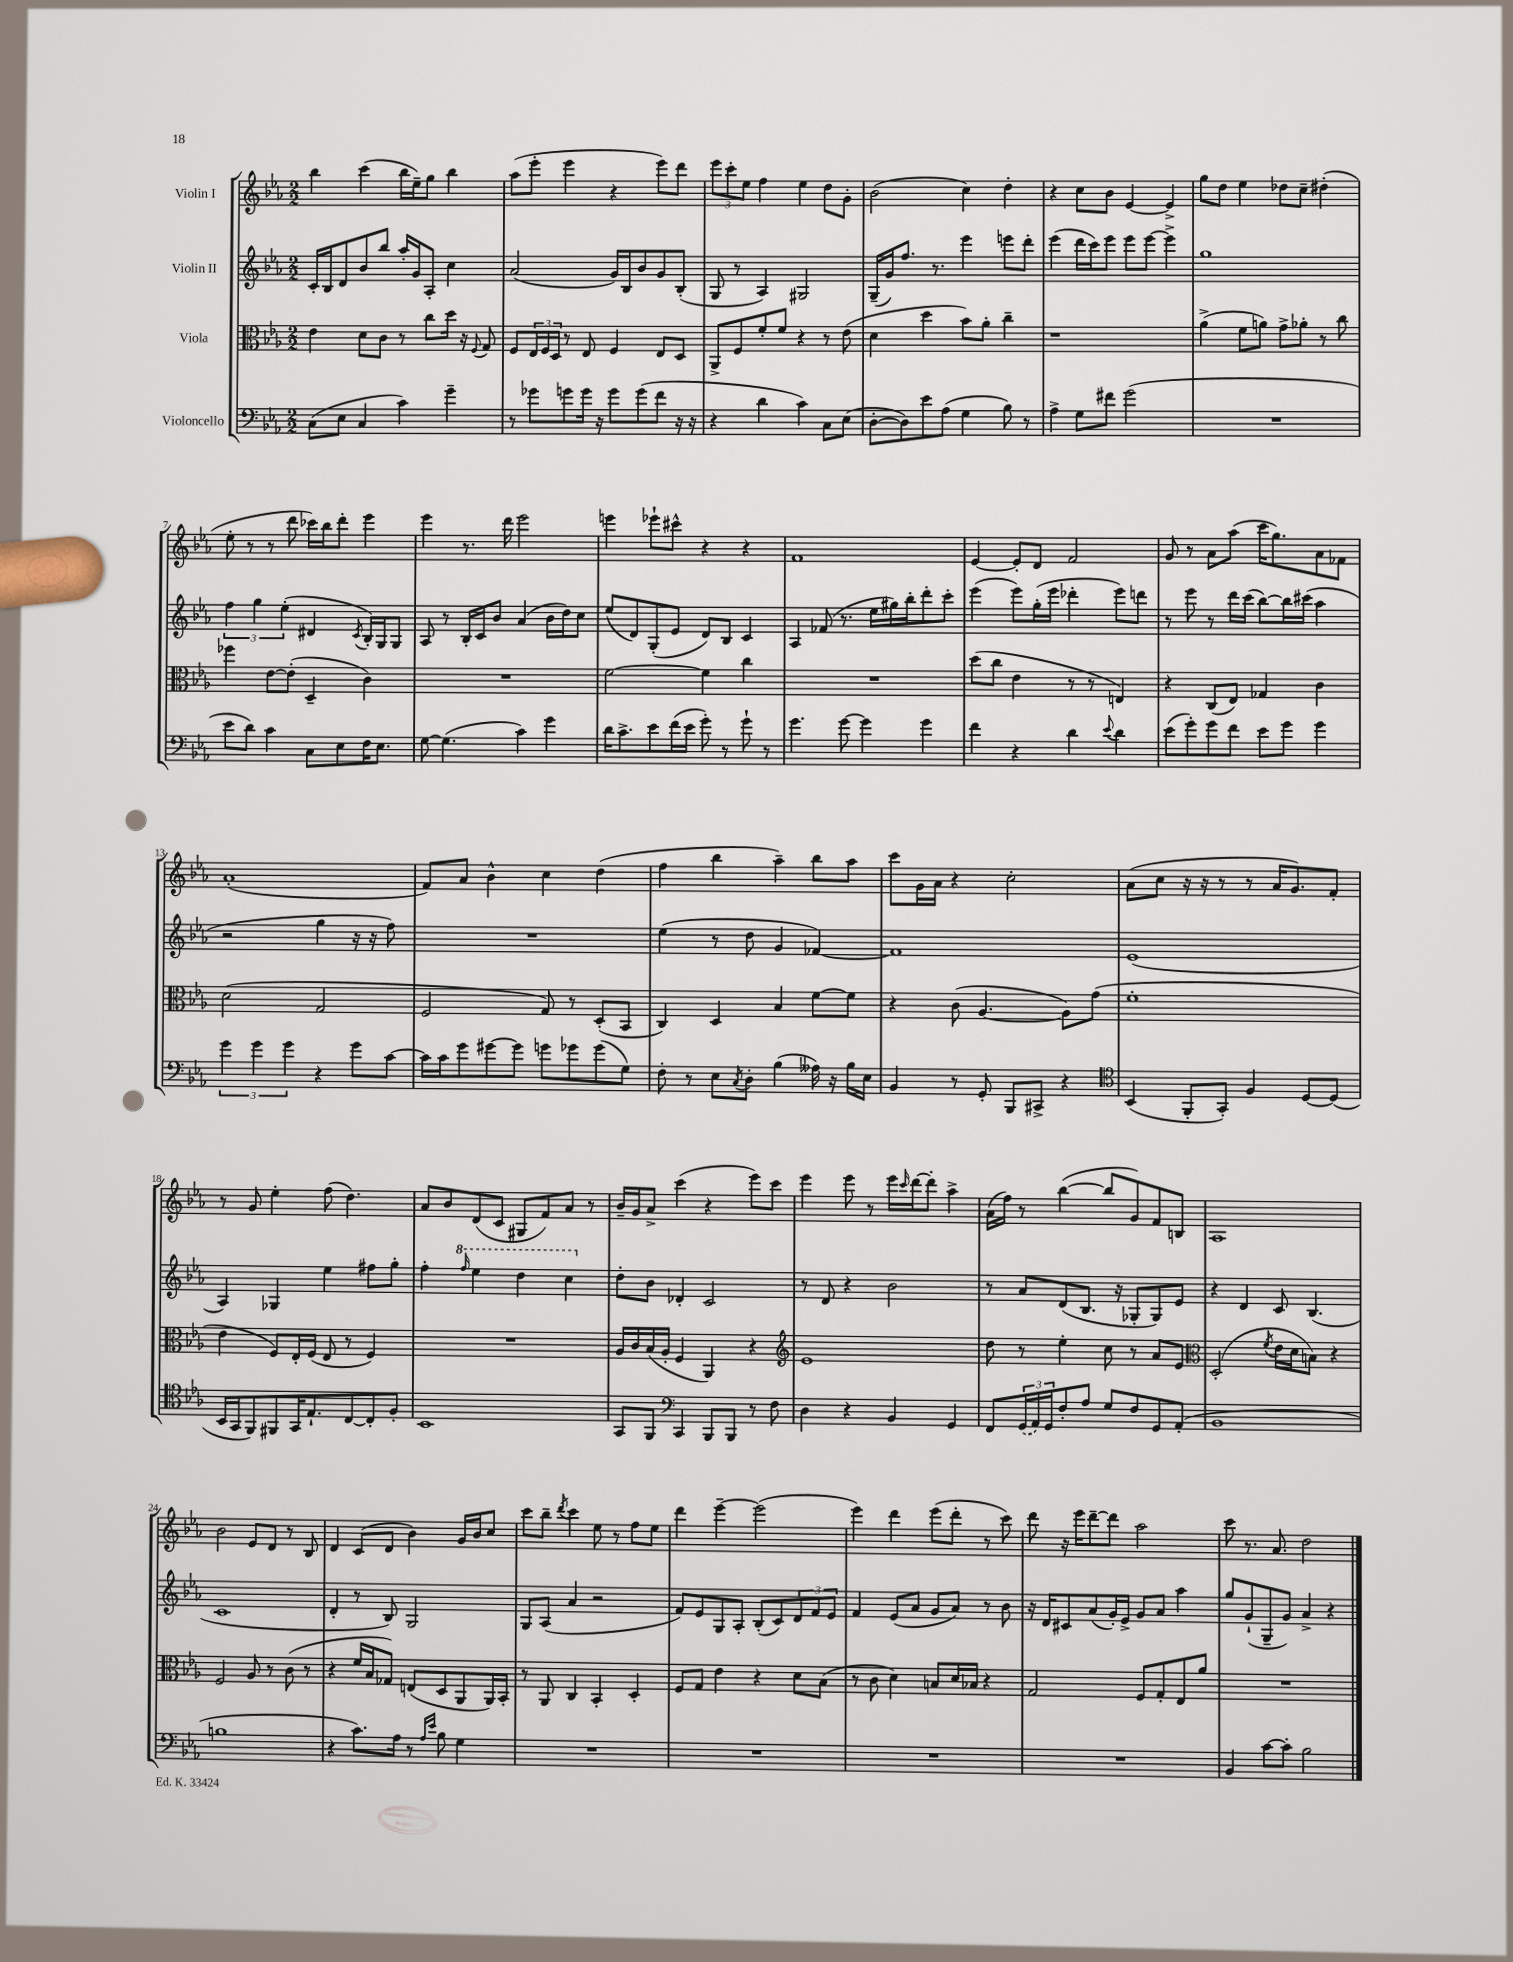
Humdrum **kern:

**kern	**kern	**kern	**kern
*staff4	*staff3	*staff2	*staff1
*clefF4	*clefC3	*clefG2	*clefG2
*k[b-e-a-]	*k[b-e-a-]	*k[b-e-a-]	*k[b-e-a-]
*M2/2	*M2/2	*M2/2	*M2/2
(8C	4e-	16c'	4bb-
.	.	16B-	.
8E-	.	8d	.
4C	8d	8b-	(4ccc
.	8c	8bb-	.
4c)	8r	16aa-'	16bb-
.	.	16g	16ee-~)
.	8cc	8A-'	8gg
4g~	16dd	4cc	4bb-
.	16r	.	.
.	8qqF	.	.
.	8G	.	.
=	=	=	=
8r	8F	(2a-	(8aa-
8g-	24E-	.	8eee-'
.	24F	.	.
.	24D	.	.
8g	8r	.	4eee-
16g	8E-	.	.
16r	.	.	.
8g	4F	16g)	4r
.	.	16B-	.
(8g	.	8b-	.
8f	8E-	8g	8eee-)
16r	8D	(8B-'	8ddd
16r	.	.	.
=	=	=	=
4r	8AA-^	8G	12eee-
.	.	.	12ccc'
.	8F	8r	.
.	.	.	12ee-
4d	8f'	4A-)	4ff
.	8f	.	.
4c)	4r	2G#	4ee-
8C	8r	.	8dd
(8E-	(8e-	.	8g'
=	=	=	=
[8D'	4d	(16G~	(2b-
.	.	16g)	.
8D])	.	8.ff	.
8e-	4dd	.	.
.	.	8.r	.
(8A-	.	.	.
4G	8b-)	4eee-	4cc)
.	8a-'	.	.
8B-)	4cc~	8eee	4dd'
8r	.	8ddd'	.
=	=	=	=
4A-^	1r	(4eee-	4r
8G	.	16ddd	8cc
.	.	16ccc)	.
8f#	.	8eee-	8b-
(2g	.	8eee-	[4e-
.	.	[8eee-	.
.	.	4eee-^]	4e-^]
=	=	=	=
1r	(4a-^	1gg	8gg
.	.	.	8dd
.	8f	.	4ee-
.	8a)	.	.
.	8g^	.	8dd-
.	8a-'	.	8cc~
.	8r	.	(4dd#'
.	8cc	.	.
=	=	=	=
8e-	4ff-	6ff	8ee-'
8d)	.	.	8r
.	.	6gg	.
4c	[8e-	.	8r
.	.	(6ee-'	.
.	(8e-']	.	8ddd
8C	4D~	4d#	16ccc-)
.	.	.	16bb-
8E-	.	.	8ddd'
.	.	8qc	.
16F	4c)	16B-')	4eee-
8.E-	.	16G	.
.	.	8G	.
=	=	=	=
[8G	1r	8A-	4eee-
(4.G]	.	8r	.
.	.	16B-'	8.r
.	.	16c	.
.	.	8b-	.
.	.	.	16ddd
4c)	.	(4a-	2eee-
4g	.	16b-	.
.	.	16dd)	.
.	.	8cc	.
=	=	=	=
16d	[2f	(8ee-	4eee
8.c^	.	.	.
.	.	8d)	.
8e-	.	(8G'	8eee-`
(16f	.	8e-	8ccc#^^
16e-	.	.	.
8g')	4f]	8d)	4r
8r	.	8B-	.
8g`	4cc	4c	4r
8r	.	.	.
=	=	=	=
4.g	1r	4A-	1f
.	.	(8f-	.
[8g	.	8.r	.
4g]	.	.	.
.	.	16ee-	.
.	.	16gg#)	.
.	.	16bb-'	.
4g	.	8ddd'	.
.	.	8ccc'	.
=	=	=	=
4f	(8dd	(4eee-	[4e-
.	8cc	.	.
4r	4e-	8eee-)	8e-']
.	.	(16gg'	8d
.	.	16eee-	.
4d	8r	4ddd-'	2f
.	8r	.	.
8qqe-	.	.	.
4d	4E)	8eee-)	.
.	.	8ddd	.
=	=	=	=
(8e-	4r	8r	8g
8g')	.	8eee-	8r
8g	(8C	8r	8a-
8f	8E-)	16ddd	(8aa-
.	.	(16ccc	.
8e-	4G-	[8bb-)	16ccc
.	.	.	8.gg)
8g	.	16bb-]	.
.	.	(16ccc#	.
4g	4c	4aa-	8a-
.	.	.	8f-
=	=	=	=
6g	(2d	2r	(1a-'
6g	.	.	.
6g	.	.	.
4r	2G	4gg	.
8g	.	16r	.
.	.	16r	.
[8c	.	8ff)	.
=	=	=	=
16c]	2F	1r	8f)
16c	.	.	.
8g	.	.	8a-
[8g#	.	.	4b-^^
8g#]	.	.	.
8g	8G)	.	4cc
8g-	8r	.	.
(8g-	(8D'	.	(4dd
8G)	8BB-	.	.
=	=	=	=
8F'	4C)	(4ee-	4ff
8r	.	.	.
8E-	4D	8r	4bb-
8qC	.	.	.
8D'	.	8dd	.
(4B-	4B-	4g	4aa-~)
16A--)	[8f	[4f-)	8bb-
16r	.	.	.
16B-	8f]	.	8aa-
16E-	.	.	.
=	=	=	=
4BB-	4r	1f-]	8ccc
.	.	.	16g
.	.	.	16a-
8r	(8c	.	4r
8GG'	[4.A-	.	.
8BBB-	.	.	2cc'
8CC#^	.	.	.
4r	8A-])	.	.
.	(8g	.	.
=	=	=	=
*clefC4	*	*	*
(4BB-	1f'	(1e-	(8a-
.	.	.	8cc
8FF'	.	.	16r
.	.	.	16r
8GG')	.	.	8r
4F	.	.	8r
.	.	.	16a-
.	.	.	8.g)
[8D	.	.	.
(8D]	.	.	8f'
=	=	=	=
16BB-	4e-	4A-)	8r
16GG	.	.	.
8FF)	.	.	8g
8FF#	8F)	4G-	4ee-'
16GG	16E-'	.	.
8.E-`	(16F	.	.
.	8E-	4ee-	(8ff
[8C	8r	.	4.dd)
8C']	4F)	8ff#	.
8F'	.	8gg'	.
=	=	=	=
1BB-	1r	4ff'	8a-
.	.	.	8b-
.	.	16qqfff	.
.	.	4eee-	(8d
.	.	.	8c
.	.	4ddd	8G#
.	.	.	8f)
.	.	4ccc	8a-
.	.	.	8r
=	=	=	=
8GG	16A-	8dd'	16b-~
.	16c	.	16g
8FF	(16B-	8b-	8a-^
.	16A-'	.	.
*clefF4	*	*	*
4CC	4F	4d-'	(4ccc
8BBB-	4AA-)	2c	4r
8BBB-	.	.	.
8r	4r	.	8eee-)
8F	.	.	8ccc
=	=	=	=
*	*clefG2	*	*
4D	1e-	8r	4eee-
.	.	8d	.
4r	.	4r	8eee-
.	.	.	8r
4BB-	.	2b-	16eee-
.	.	.	16qqccc
.	.	.	[16ddd
.	.	.	8ddd']
4GG	.	.	4aa-^
=	=	=	=
8FF	8dd	8r	(16a-
.	.	.	16ff)
(24GG	8r	8a-	8r
24AA-)	.	.	.
24GG	.	.	.
8F'	4ee-'	(8d	([4bb-
8A-	.	8.B-	.
8G	8cc	.	8bb-]
.	.	16r	.
8F	8r	8G-'	8g)
8GG	8a-	8G-)	8f
(8AA-'	8e-	8e-	8B
=	=	=	=
*	*clefC3	*	*
1BB-	(2D'	4r	1A-
.	.	4d	.
.	8qf	.	.
.	16e-	8c	.
.	16d	.	.
.	8B)	(4.B-	.
.	4r	.	.
=	=	=	=
1B	2F	1c	2b-
.	8A-	.	8e-
.	8r	.	8d
.	(8c	.	8r
.	8r	.	8B-
=	=	=	=
4r	4r	4d'	4d
8.c)	16f	8r	(8c
.	16B-	.	.
.	8G-)	8B-)	8d
16A-	.	.	.
8r	(8E	2G	4b-)
16qqA-	.	.	.
16qqe-	.	.	.
8B-	8D	.	.
4G	8AA-	.	16g
.	.	.	16b-
.	16AA-)	.	8cc
.	16BB-'	.	.
=	=	=	=
1r	8r	8G	8ccc
.	8AA-	(8A-	8bb-~
.	.	.	8qddd
.	4C	4a-	4ccc
.	4BB-'	2r	8ee-
.	.	.	8r
.	4D'	.	8ff
.	.	.	8ee-
=	=	=	=
1r	8F	8f)	4ddd
.	8G	8e-	.
.	4e-	8G	[4eee-~
.	.	8A-'	.
.	4r	(8B-'	(2eee-]
.	.	8c)	.
.	8d	12d	.
.	.	12f	.
.	(8B-	.	.
.	.	12e-	.
=	=	=	=
1r	8r	4f	4eee-)
.	8c	.	.
.	4d)	(8e-	4ddd
.	.	8a-	.
.	8B	8g	(8eee-
.	16d	8a-)	8ddd'
.	16B-	.	.
.	4r	8r	8r
.	.	8b-	8ccc)
=	=	=	=
1r	2G	16r	8ddd
.	.	16d	.
.	.	8c#	16r
.	.	.	16eee-
.	.	(8a-	[8ddd~
.	.	16g')	8ddd]
.	.	16e-^	.
.	8F	8g	2aa-
.	8G'	8a-	.
.	8E-	4aa-	.
.	8a-	.	.
=	=	=	=
4BB-	1r	8gg	8ccc
.	.	(8g`	8.r
[8c	.	8G~	.
.	.	.	8.a-
8c']	.	8g)	.
2B-	.	4a-^	2dd
.	.	4r	.
==	==	==	==
*-	*-	*-	*-
